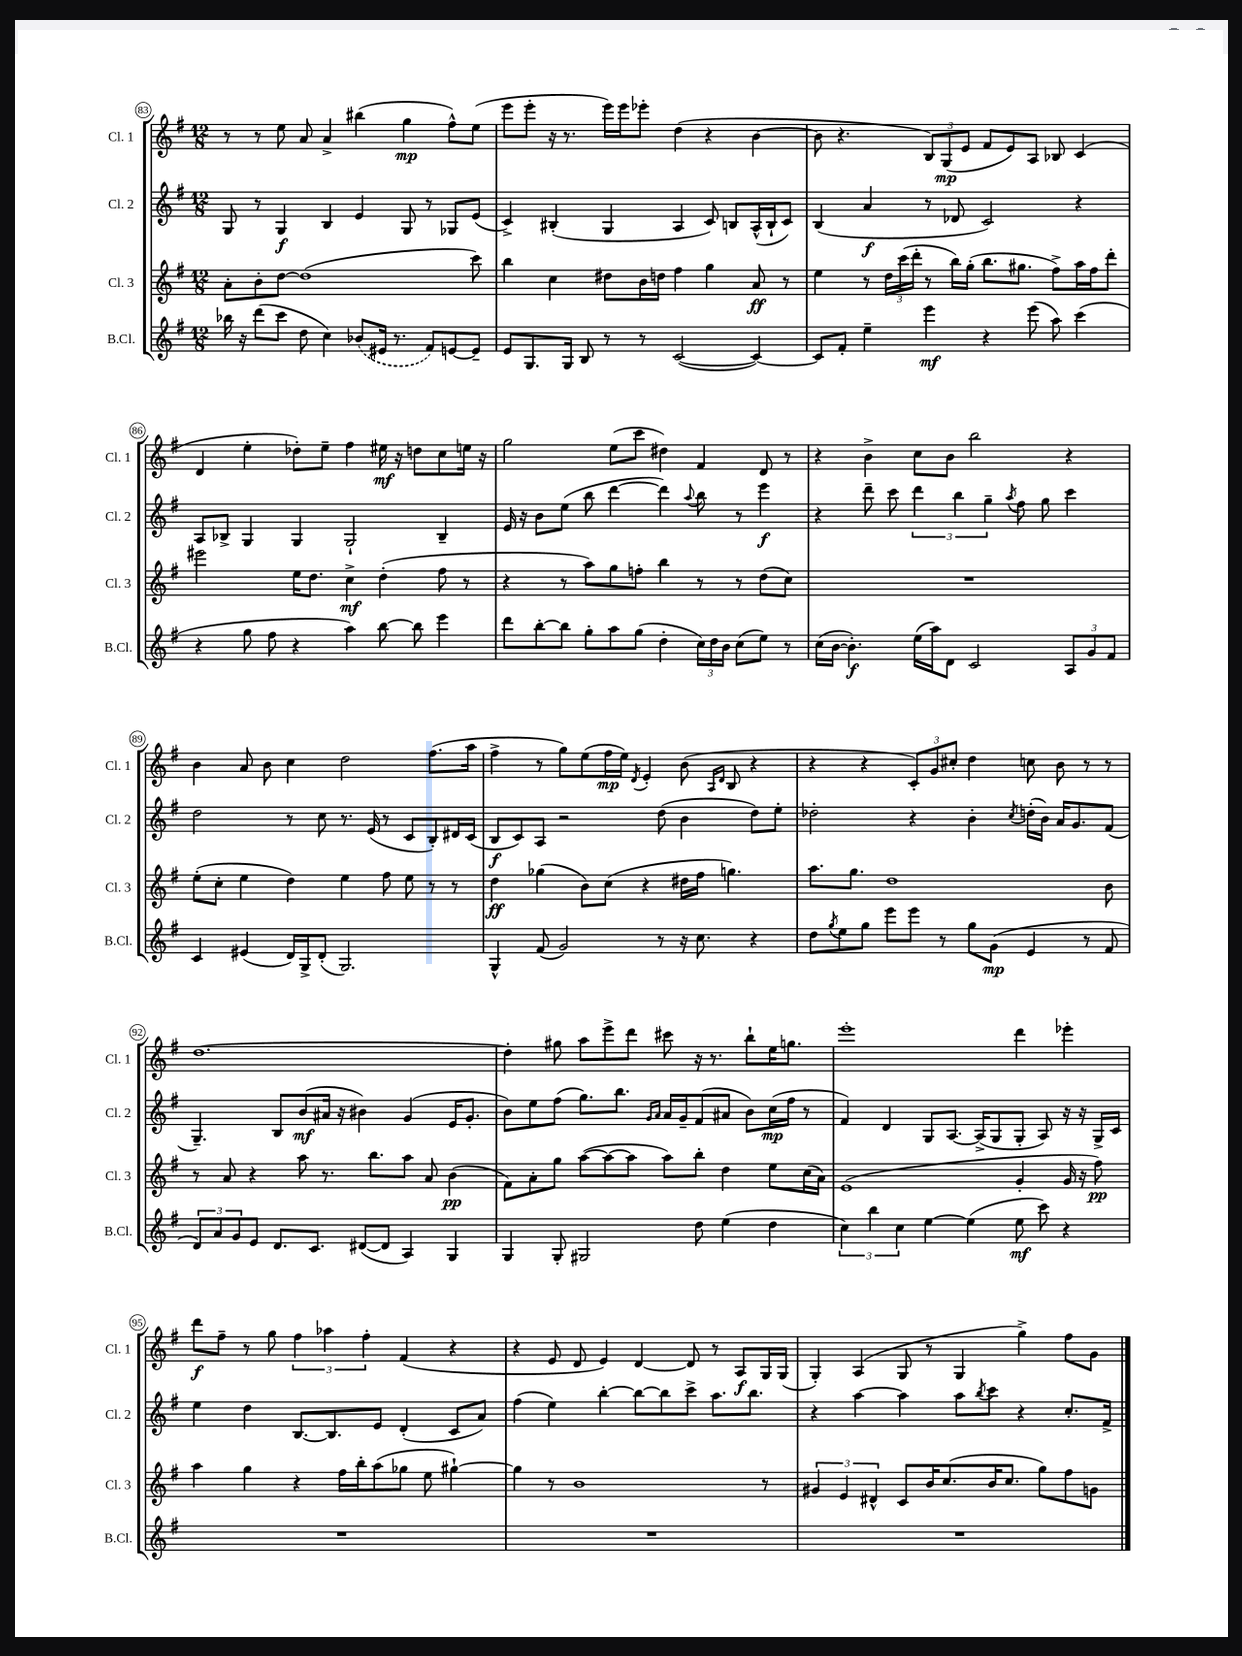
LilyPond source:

<<
\new StaffGroup <<
\new Staff = "s0" \with { instrumentName = "Cl. 1" shortInstrumentName = "Cl. 1" } {
    \clef treble \key g \major \numericTimeSignature \time 12/8
    r8 r8 e''8 a'8 a'4-> bis''4( g''4\mp fis''8-^) e''8( |
    e'''8 e'''8-. r16 r8. e'''16) e'''16 ees'''8-. d''4( r4 b'4~ |
    b'8 r4. \tuplet 3/2 { b8) g8\mp( e'8 } fis'8 e'8) a8 bes8 c'4( |
    d'4 e''4-. des''8-.) e''8-- fis''4 eis''16\mf r16 d''8 c''8 e''16 r16 |
    g''2 e''8( c'''8 dis''4) fis'4 d'8 r8 |
    r4 b'4-> c''8 b'8 b''2 r4 |
    b'4 a'8 b'8 c''4 d''2 fis''8.( a''16 |
    fis''4-> r8 g''8) e''8( fis''16\mp e''16) \acciaccatura { d'8 } e'4-. b'8( \grace { a16 d'16 } b8 r4 |
    r4 r4 \tuplet 3/2 { c'8-.) g'8 cis''8-. } d''4 c''8 b'8 r8 r8 |
    d''1.~ |
    d''4-. gis''8 a''8 e'''8-> d'''8 cis'''8 r16 r8. b''8-! e''16 g''8. |
    e'''1-. d'''4 ees'''4-. |
    d'''8\f fis''8-- r8 g''8 \tuplet 3/2 { fis''4 aes''4 fis''4-. } fis'4( r4 |
    r4 e'8 d'8 e'4) d'4~ d'8 r8 a8\f g16 g16( |
    g4-.) a4( g8 r8 g4 g''4->) fis''8 g'8 \bar "|." |
}
\new Staff = "s1" \with { instrumentName = "Cl. 2" shortInstrumentName = "Cl. 2" } {
    \clef treble \key g \major \numericTimeSignature \time 12/8
    g8 r8 g4\f b4 e'4 g8 r8 ges8 e'8( |
    c'4->) bis4-.( g4 a4 c'8) b8 a16-^( b16-! c'8) |
    b4( a'4\f r8 des'8 c'2) r4 |
    a8 bes8-> g4 g4 g2-! bes4-- |
    e'16 r16 b'8 e''8( b''8 d'''4~ d'''4) \appoggiatura { a''8 } b''8 r8 e'''4\f |
    r4 d'''8-- c'''8 \tuplet 3/2 { d'''4 b''4 g''4-- } \acciaccatura { a''8 } fis''8 g''8 c'''4 |
    d''2 r8 c''8 r8. e'16( r8 c'8 b8-.) dis'16 c'16( |
    b8\f c'8) a8 r2 d''8( b'4 d''8) e''8-. |
    des''2-. r4 b'4-. \acciaccatura { c''8 } d''16-.( b'16) a'16 g'8. fis'8( |
    g4.--) b8 b'8\mf( ais'16 r16 bis'4) g'4( e'16 g'8.-. |
    b'8) e''8 fis''8( g''8.) b''8. \grace { g'16 a'16 } a'16 g'16-- fis'8( ais'8 b'8) c''16\mp( fis''16 r8 |
    fis'4) d'4 g8 a8.~ a16->( g8 g8-. a8) r16 r16 g16-> c'16 |
    e''4 d''4 b8.~ b8. e'8 d'4-.( c'8 a'8) |
    fis''4( e''4) b''4~-. b''8~ b''8 c'''8-> a''8. b''8. |
    r4 a''4~ a''4 a''8 \acciaccatura { b''8 } c'''8 r4 c''8.-. fis'16-> \bar "|." |
}
\new Staff = "s2" \with { instrumentName = "Cl. 3" shortInstrumentName = "Cl. 3" } {
    \clef treble \key g \major \numericTimeSignature \time 12/8
    a'8-. b'8-. d''8~ d''1( c'''8) |
    b''4 c''4 dis''8 b'16 d''16 fis''4 g''4 a'8\ff r8 |
    e''4 r8 \tuplet 3/2 { d''16 c'''16( d'''16-. } r8 b''16) g''16-.( b''8. gis''8. fis''8->) a''16 fis''16 d'''8-. |
    eis'''2 e''16 d''8. c''4->\mf d''4-.( fis''8 r8 |
    r4 r8 a''8) g''8 f''8-. b''4 r8 r8 d''8( c''8) |
    R1. |
    e''8-.( c''8-. e''4 d''4) e''4 fis''8 e''8 r8 r8 |
    d''4\ff ges''4( b'8) c''8( r4 dis''16 fis''16 g''4.) |
    a''8. g''8. d''1 b'8 |
    r8 a'8 r4 a''8 r8. b''8. a''8 a'8 b'4\pp( |
    fis'8) a'8-. g''8 a''8~( a''8~ a''8 a''8) b''8-. d''4 e''8 c''16( a'16) |
    e'1( g'4-. g'16 r16 fis''8\pp) |
    a''4 g''4 r4 fis''16 b''16-. a''8( ges''8 e''8 gis''4~-!) |
    gis''4 r8 b'1 r8 |
    \tuplet 3/2 { gis'4 e'4 dis'4-^ } c'8 b'16 c''8.( b'16 c''8. g''8) fis''8 g'8 \bar "|." |
}
\new Staff = "s3" \with { instrumentName = "B.Cl." shortInstrumentName = "B.Cl." } {
    \clef treble \key g \major \numericTimeSignature \time 12/8
    bes''16 r16 d'''8( c'''8 d''8 c''4) \once \slurDashed bes'8( eis'16 r8. fis'8) e'8~ e'8-- |
    e'8 g8. g16 b8 r8 r8 c'2~( c'4~) |
    c'8 fis'8-. e''4-- e'''4\mf r4 e'''8( a''8) c'''4( |
    r4 g''8 fis''8 r4 a''4) b''8~ b''8 e'''4 |
    d'''8 b''8~-. b''8 g''8-. a''8 g''8( d''4-. \tuplet 3/2 { c''16) d''16 b'16 } c''8( e''8) r8 |
    c''16( b'16~ b'4.-.\f) e''16( a''16) d'8 c'2 \tuplet 3/2 { a8 g'8 fis'8 } |
    c'4 eis'4( d'16) g16-> d'8-.( g2.) |
    g4-^ fis'8( g'2) r8 r16 c''8. r4 |
    d''8 \acciaccatura { g''8 } e''8 g''8 e'''8 e'''8 r8 g''8 g'8\mp( e'4 r8 fis'8 |
    \tuplet 3/2 { d'8) a'8 g'8 } e'8 d'8. c'8. dis'8~( dis'8 a4) g4 |
    g4 g8-. gis2 d''8 e''4( d''4 |
    \tuplet 3/2 { c''4) b''4 c''4 } e''4~ e''4( e''8\mf c'''8) r4 |
    R1. |
    R1. |
    R1. \bar "|." |
}
>>
>>
\layout { \context { \Score currentBarNumber = #83 \override BarNumber.stencil = #(make-stencil-circler 0.1 0.3 ly:text-interface::print) } }
